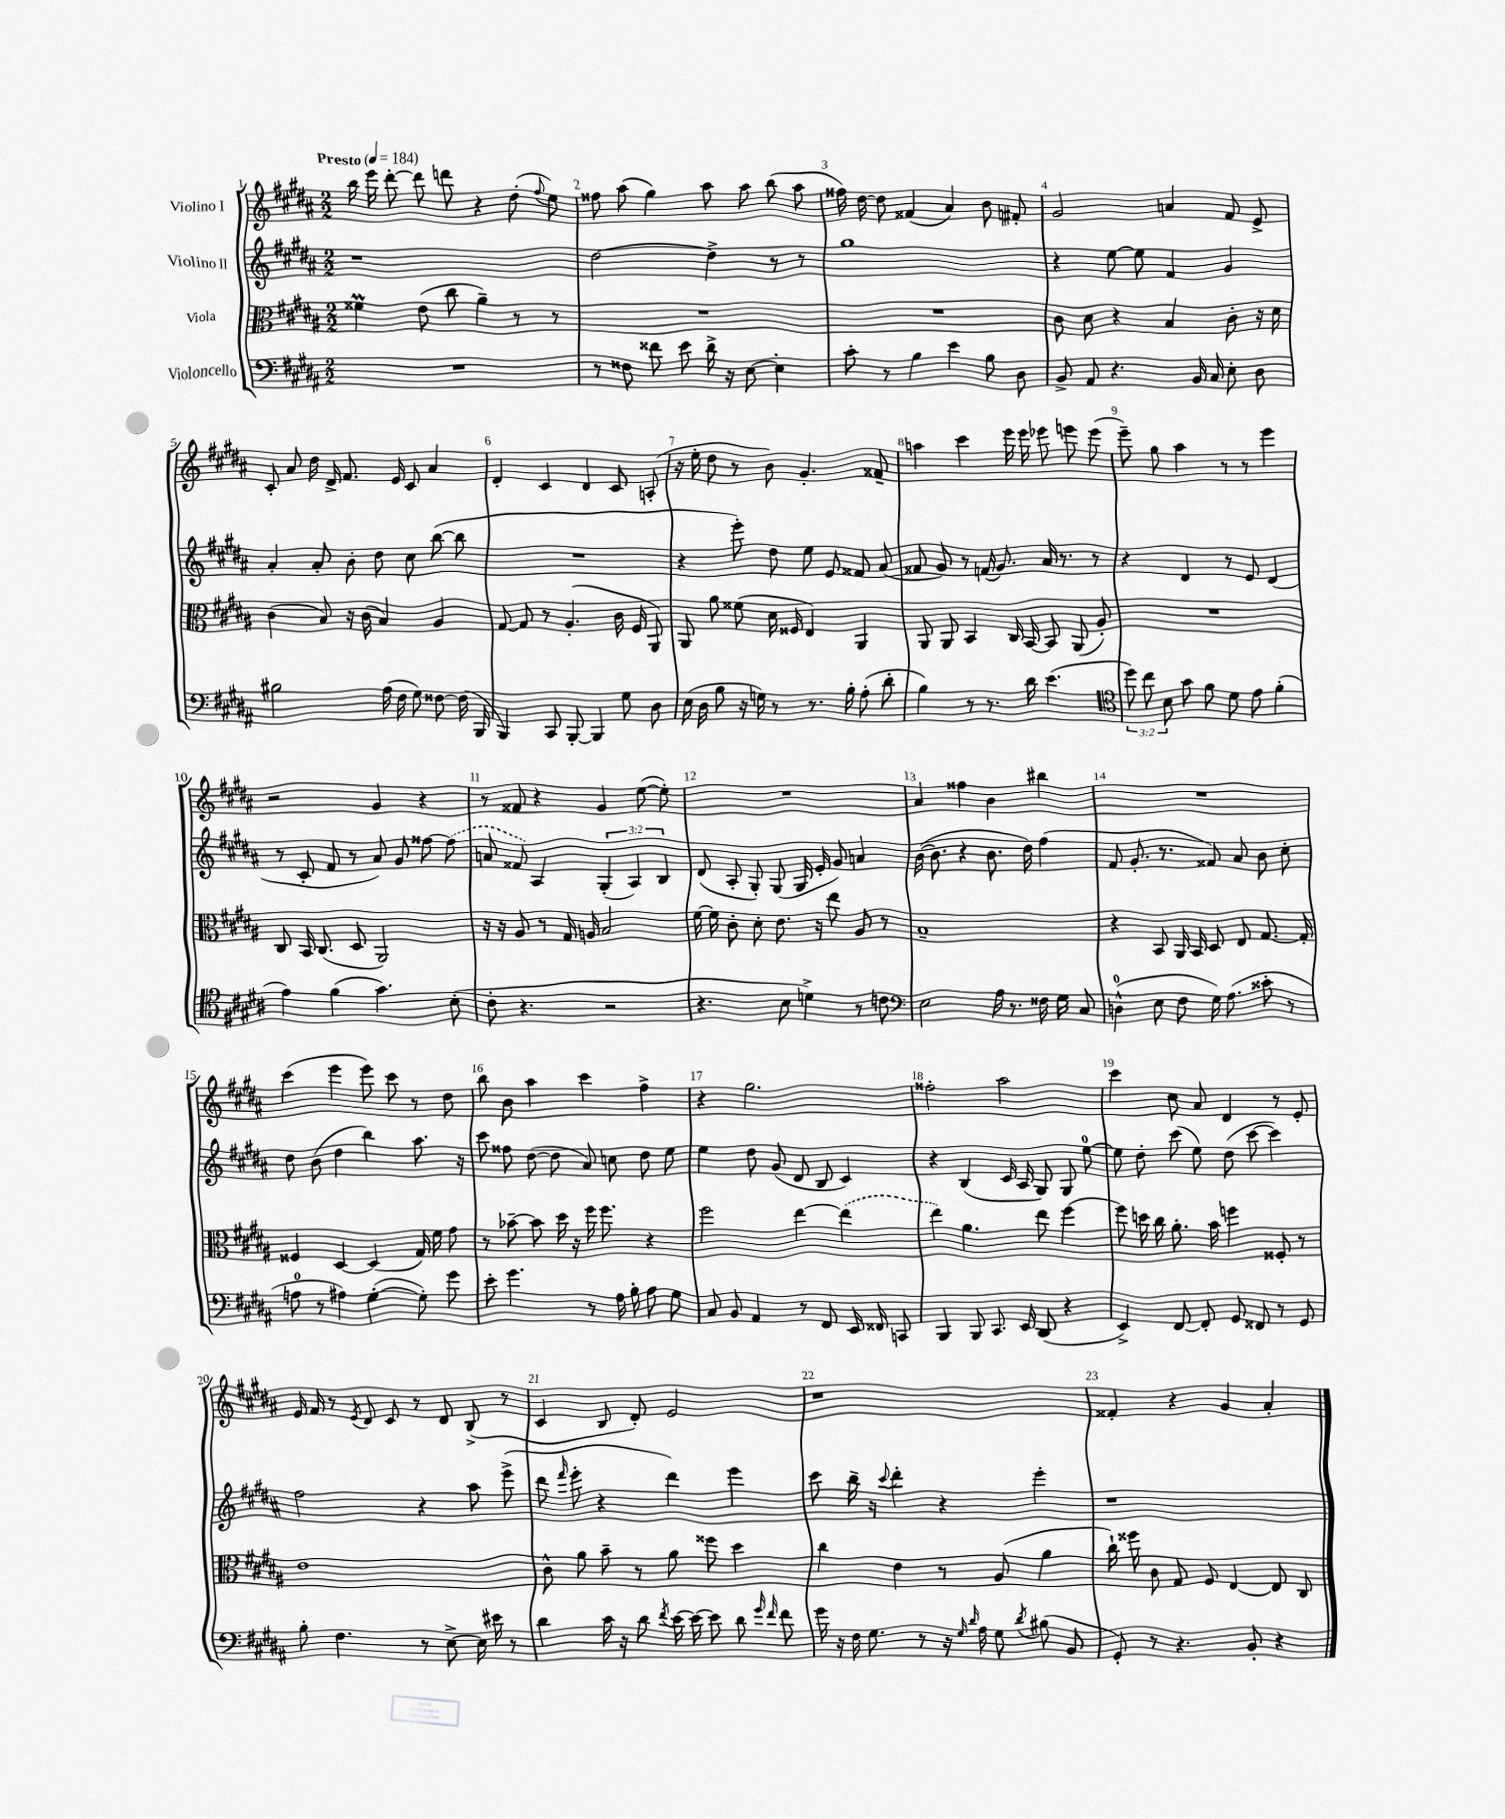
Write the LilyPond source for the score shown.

<<
\new StaffGroup <<
\new Staff = "s0" \with { instrumentName = "Violino I" } {
    \clef treble \key b \major \numericTimeSignature \time 2/2 \tempo "Presto" 4 = 184
    \autoBeamOff b''16 e'''16 dis'''8~-. dis'''8 d'''8 r4 dis''8-.( \appoggiatura { fis''8 } e''8) |
    fisis''8 ais''8( gis''4) ais''8 ais''8 b''8( ais''8 |
    fisis''16) dis''16~ dis''8 fisis'4( ais'4) b'8 fis'8-. |
    gis'2 a'4 fis'8 e'8-> |
    cis'8-. ais'8 dis''16 dis'16-> fis'8. e'16 cis'8 ais'4 |
    dis'4-. cis'4 dis'4 cis'8 a8-.( |
    r16 e''16-. dis''8 r8 b'8) gis'4.-. fisis'8-- |
    a''4 cis'''4 e'''16 e'''16 ees'''8 e'''8 e'''8( |
    e'''8--) gis''8 ais''4 r8 r8 e'''4 |
    r2 gis'4 r4 |
    r8 fisis'8 r4 gis'4 e''8~( e''8-.) |
    R1 |
    ais'4 fisis''4 b'4 bis''4 |
    R1 |
    cis'''4( e'''4 e'''8) cis'''8 r8 dis''8 |
    b''8 b'8 ais''4 cis'''4 fis''4-> |
    r4 gis''2. |
    fisis''2-. ais''2 |
    cis'''4 cis''8 ais'8 dis'4 r8 e'8-. |
    e'16 fis'16 r8 \acciaccatura { e'8 } dis'8 cis'8 r8 dis'8 b8->( r8 |
    cis'4 b8 dis'8-.) e'2 |
    r1 |
    fisis'4-. r4 gis'4 ais'4-. \bar "|." |
}
\new Staff = "s1" \with { instrumentName = "Violino II" } {
    \clef treble \key b \major \numericTimeSignature \time 2/2 \override Staff.TupletNumber.text = #tuplet-number::calc-fraction-text
    \autoBeamOff r1 |
    dis''2~ dis''4-> r8 r8 |
    gis''1 |
    r4 e''8~ e''8 fis'4 gis'4 |
    ais'4-. ais'8-. b'8-. dis''8 cis''8 b''8~( b''8 |
    R1 |
    r4 e'''8-.) dis''8 e''8 e'8 fisis'8 ais'8( |
    fisis'8 gis'8) r8 f'16( gis'8.) ais'16 r8. r8 |
    r4 dis'4 r8 e'8 dis'4( |
    r8 cis'8-. fis'8 r8 ais'8) gis'8 fisis''8~ \once \slurDashed fisis''8( |
    a'8 fisis'8) ais4 \tuplet 3/2 { gis4-.( ais4) b4 } |
    dis'8( ais8-. gis8-.) gis8( gis16 e'16-. gis'8) a'4 |
    b'16~( b'8. r4 b'8. dis''16) fis''4( |
    fis'8 gis'8.-. r8. fisis'8) ais'8 b'8 cis''8-. |
    dis''8 b'8( dis''4 b''4) ais''8. r16 |
    cis'''8 fisis''8 dis''8~( dis''8 ais'8) c''8 dis''8 e''8 |
    e''4 dis''8 gis'8( dis'8 b8 cis'4) |
    r4 b4( cis'16 ais16 gis8) gis8 e''8-0~ |
    e''8 dis''8-. cis'''8( e''8) dis''8( cis'''8~ cis'''4) |
    fis''2 r4 ais''8 e'''8->( |
    dis'''8 \grace { fis'''16 } e'''8-. r4 dis'''4) e'''4 |
    cis'''8 b''16-- r16 \appoggiatura { cis'''8 } dis'''4-. r4 e'''4-. |
    r1 \bar "|." |
}
\new Staff = "s2" \with { instrumentName = "Viola" } {
    \clef alto \key b \major \numericTimeSignature \time 2/2
    \autoBeamOff fisis'4\prall e'8( cis''8 ais'4--) r8 r8 |
    R1 |
    R1 |
    cis'8 dis'8 r4 b4 cis'8-. r16 dis'16 |
    cis'4( b8) r16 cis'16( b4) ais4 |
    gis8~ gis8 r8 ais4.-.( cis'16 fis16 ais,8) |
    ais,8 ais'8 fisis'8( dis'16 fisis16 e4) ais,4 |
    ais,8 ais,8 b,4 cis16 b,16~ b,8 ais,8( ais8-.) |
    R1 |
    cis8 b,16 cis8.( dis8 ais,2) |
    r16 r16 ais8 r8 gis16 a16 b2 |
    fis'16~ fis'16 cis'8-. dis'8-. e'8. r16 e''8 ais8 r8 |
    b1-- |
    r4 b,8 ais,16 b,16 dis8 e8 gis8.~ gis16-. |
    fisis4 dis4~ dis4( gis16) fis'16 gis'8 |
    r8 bes'8~-- bes'8 dis''16 r16 fis''16 fis''8. r4 |
    fis''2 e''4~ \once \slurDashed e''4( |
    e''4) ais'4. e''8 fis''4~ |
    fis''8 d''16 cis''16 ais'8.-. b'16 f''4 fisis8-. r8 |
    e'1 |
    cis'8-^ ais'8 b'8-- r8 ais'8 fisis''8 dis''4 |
    cis''4 e'4 r8 ais8( ais'4 |
    cis''16-!) fisis''16 cis'8 gis8 fis8 e4~ e8 cis8 \bar "|." |
}
\new Staff = "s3" \with { instrumentName = "Violoncello" } {
    \clef bass \key b \major \numericTimeSignature \time 2/2 \override Staff.TupletNumber.text = #tuplet-number::calc-fraction-text
    \autoBeamOff R1 |
    r8 fisis8 fisis'8 e'8 dis'16-> r16 e8~ e4-. |
    cis'8-. r8 b4 e'4 b8 dis8 |
    b,8-> ais,8 r4. b,16 cis16 e8-. dis8 |
    bis2 ais16( fis16 gis8) fisis8~ fisis16( b,,16 |
    b,,4) cis,8 b,,8~-. b,,4 gis8 dis8 |
    e16( dis16 b8 r16 g16) r8 r8. b16-. ais8-.( dis'8-. |
    b4) r8 r8. dis'16 e'4.( |
    \clef tenor \tuplet 3/2 { dis''8) cis''8 b8 } gis'8 fis'8 dis'8 e'8 fis'4-.( |
    e'4) fis'4( gis'4.) b8-.( |
    cis'8-. r4. r2 |
    r4. b8 d'4->) r8 c'8 |
    \clef bass e2 ais16 r8. fisis16 gis16 cis8 |
    d4-0-^( e8 fis8 gis16) ais8.( cisis'8-. r8 |
    a8-0 r8 ais4) gis4~-.( gis8-.) gis'8 |
    e'8-. gis'4. r8 ais16 b16-. ais8 gis8 |
    cis8 b,8 ais,4 r8 fis,8 e,16 fisis,16 c,8 |
    b,,4 b,,8 cis,8. e,16 dis,8( r4 |
    e,4->) fis,8~ fis,8-. gis,8 fisis,8 r8 gis,8 |
    b8-. fis4. r8 e8~-> e16 eis'16 r8 |
    dis'4 cis'16 r16 dis'8 \acciaccatura { fis'8 } e'16~ e'16~ e'8 dis'8 \grace { gis'16 fis'16 } fis'8 |
    gis'16 r16 fis16 gis8. r8 r16 \grace { gis16 dis'16 } ais16 gis8 \acciaccatura { dis'8 } bis8( b,8 |
    gis,8-.) r8 r4. b,8-. r4 \bar "|." |
}
>>
>>
\layout { \context { \Score \override BarNumber.break-visibility = ##(#f #t #t) barNumberVisibility = #all-bar-numbers-visible } }
